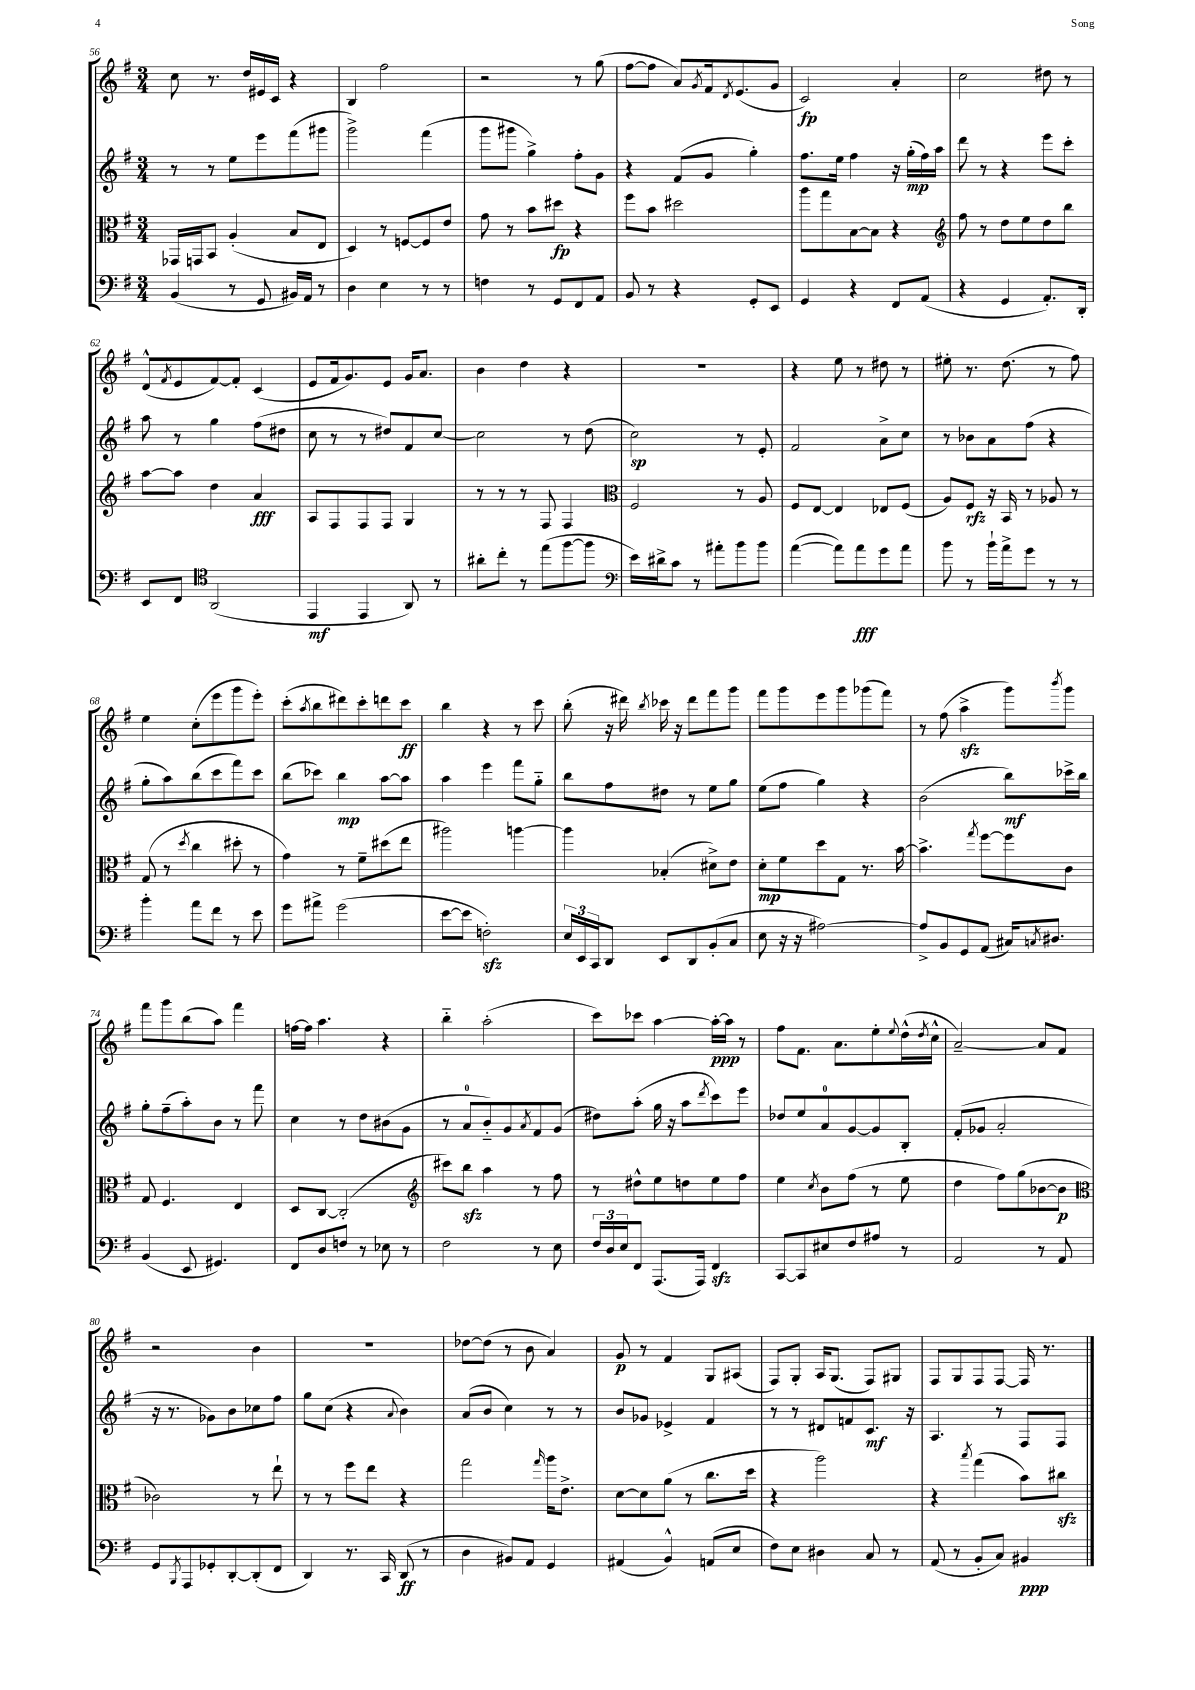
<<
\new StaffGroup <<
\new Staff = "s0" {
    \clef treble \key g \major \numericTimeSignature \time 3/4
    c''8 r8. d''16 eis'16 c'16 r4 |
    b4 fis''2 |
    r2 r8 g''8( |
    fis''8~ fis''8 a'8) \acciaccatura { g'8 } fis'16 \acciaccatura { d'8 } e'8.( g'8 |
    c'2\fp) a'4-. |
    c''2 dis''8 r8 |
    d'8-^( \acciaccatura { fis'8 } e'8 fis'8~) fis'8-. c'4( |
    e'8 fis'16 g'8.) e'8 g'16 a'8. |
    b'4 d''4 r4 |
    R2. |
    r4 e''8 r8 dis''8 r8 |
    eis''8-. r8. d''8.( r8 fis''8) |
    e''4 c''8-.( e'''8 g'''8 e'''8-.) |
    c'''8-.( \acciaccatura { a''8 } b''8 dis'''8) c'''8-. d'''8 c'''8\ff |
    b''4 r4 r8 c'''8 |
    b''8-.( r16 dis'''16) \acciaccatura { b''8 } ces'''16 r16 dis'''8 fis'''8 g'''8 |
    fis'''8 g'''8 e'''8 g'''8 ges'''8( fis'''8) |
    r8 fis''8( a''4->\sfz g'''8) \acciaccatura { b'''8 } g'''8 |
    fis'''8 g'''8 b''8( a''8) fis'''4 |
    f''16~ f''16 a''4. r4 |
    b''4-_ a''2-.( |
    c'''8) ces'''8 a''4~ a''16~-.\ppp a''16 r8 |
    fis''8 fis'8. a'8. e''8-. \appoggiatura { e''8 } d''16-^( \acciaccatura { d''8 } c''16-^ |
    a'2~--) a'8 fis'8 |
    r2 b'4 |
    R2. |
    des''8~ des''8( r8 b'8 a'4) |
    g'8\p r8 fis'4 g8 ais8( |
    fis8) g8-. a16 g8.( fis8) gis8 |
    fis8 g8 fis8 fis8~ fis16 r8. \bar "|." |
}
\new Staff = "s1" {
    \clef treble \key g \major \numericTimeSignature \time 3/4
    r8 r8 e''8 e'''8 fis'''8( gis'''8 |
    g'''2->) fis'''4( |
    g'''8 gis'''8 g''4->) fis''8-. g'8 |
    r4 fis'8( g'8 g''4-.) |
    fis''8. e''16 fis''4 r16 g''16-.\mp( fis''16) a''16 |
    d'''8 r8 r4 e'''8 c'''8-. |
    a''8 r8 g''4 fis''8( dis''8 |
    c''8 r8 r8 dis''8) fis'8 c''8~ |
    c''2 r8 d''8( |
    c''2\sp) r8 e'8-. |
    fis'2 a'8-> c''8 |
    r8 bes'8 a'8 fis''8( r4 |
    g''8-. a''8) b''8( c'''8 fis'''8) c'''8 |
    b''8( ces'''8) b''4\mp a''8~ a''8 |
    a''4 e'''4 fis'''8 g''8-_ |
    b''8 fis''8 dis''8 r8 e''8 g''8 |
    e''8( fis''8 g''4) r4 |
    b'2( b''8\mf) ces'''16-> b''16 |
    g''8-. fis''8--( a''8-.) b'8 r8 fis'''8 |
    c''4 r8 d''8 bis'8( g'8 |
    r8 a'8-0 b'8-_) g'8 \acciaccatura { a'8 } fis'8 g'8( |
    dis''8) a''8-.( g''16 r16 a''8 \acciaccatura { d'''8 } c'''8) e'''8 |
    des''8 e''8 a'8-0 g'8~ g'8 b8-. |
    fis'8-.( ges'8 a'2-. |
    r16 r8. ges'8) b'8 ces''8 fis''8 |
    g''8 c''8( r4 \appoggiatura { a'8 } b'4) |
    a'8( b'8 c''4) r8 r8 |
    b'8 ges'8 ees'4-> fis'4 |
    r8 r8 dis'8 f'8 c'8.\mf r16 |
    a4. r8 fis8 fis8 \bar "|." |
}
\new Staff = "s2" {
    \clef alto \key g \major \numericTimeSignature \time 3/4
    ges,16 g,16 b,8 a4-.( b8 e8 |
    d4) r8 f8~ f8 e'8 |
    g'8 r8 b'8 dis''8\fp r4 |
    fis''8 b'8 dis''2 |
    a''8 g''8 b8~ b8 r4 |
    \clef treble fis''8 r8 d''8 e''8 d''8 b''8 |
    a''8~ a''8 d''4 a'4\fff |
    a8 fis8 fis8 fis8 g4 |
    r8 r8 r8 fis8 fis4 |
    \clef alto fis2 r8 a8 |
    fis8 e8~ e4 ees8 fis8( |
    a8) fis8\rfz r16 b,16 r8 aes8 r8 |
    g8( r8 \acciaccatura { d''8 } c''4 dis''8-. r8 |
    g'4) r8 fis'8-- dis''8( e''8 |
    ais''2) a''4~ |
    a''4 bes4-.( dis'8->) e'8 |
    d'8-.\mp fis'8 d''8 g8 r8. b'16~ |
    b'4.-> \acciaccatura { g''8 } fis''8~ fis''8 c'8 |
    g8 fis4. e4 |
    d8 c8~ c2-.( |
    \clef treble cis'''8) b''8\sfz a''4 r8 fis''8 |
    r8 dis''8-^ e''8 d''8 e''8 fis''8 |
    e''4 \acciaccatura { c''8 } b'8 fis''8( r8 e''8 |
    d''4 fis''8) g''8( bes'8~ bes'8\p |
    \clef alto ces'2) r8 e''8-! |
    r8 r8 fis''8 e''8 r4 |
    g''2 \grace { g''16 } a''16 e'8.-> |
    d'8~ d'8 a'8( r8 c''8. d''16 |
    r4 a''2) |
    r4 \acciaccatura { b''8 } g''4( b'8) cis''8\sfz \bar "|." |
}
\new Staff = "s3" {
    \clef bass \key g \major \numericTimeSignature \time 3/4
    b,4( r8 g,8 bis,16) a,16 r8 |
    d4 e4 r8 r8 |
    f4 r8 g,8 fis,8 a,8 |
    b,8 r8 r4 g,8-. e,8 |
    g,4 r4 fis,8 a,8( |
    r4 g,4 a,8.-.) d,16-. |
    e,8 fis,8 \clef tenor a,2( |
    e,4\mf e,4 a,8) r8 |
    ais'8-. c''8-. r8 e''8( fis''8~ fis''8 |
    \clef bass e'16) dis'16-> c'8 r8 ais'8-. b'8 b'8 |
    a'4~( a'8) a'8\fff g'8 a'8 |
    b'8 r8 b'16-! a'16-> g'8 r8 r8 |
    b'4-. a'8 fis'8 r8 e'8 |
    g'8 ais'8-> g'2( |
    e'8~ e'8 f2-.\sfz) |
    \tuplet 3/2 { e16 e,16 c,16 } d,8 e,8 d,8 b,8-.( c8 |
    e8 r16 r16 ais2~) |
    ais8-> b,8 g,8 a,8( cis16) \acciaccatura { c8 } dis8. |
    b,4( e,8 gis,4.) |
    fis,8 d8 f8 r8 ees8 r8 |
    fis2 r8 e8 |
    \tuplet 3/2 { fis16 d16 e16 } fis,8 a,,8.( a,,16) fis,4\sfz |
    c,8~ c,8 eis8 fis8 ais8 r8 |
    a,2 r8 a,8 |
    g,8 \acciaccatura { b,,8 } a,,8 ges,8-. d,8~-. d,8-.( fis,8 |
    d,4) r8. c,16 d,8\ff( r8 |
    d4 bis,8) a,8 g,4 |
    ais,4( b,4-^) a,8( e8 |
    fis8) e8 dis4 c8 r8 |
    a,8( r8 b,8-. c8) bis,4\ppp \bar "|." |
}
>>
>>
\layout { \context { \Score currentBarNumber = #56 } }
